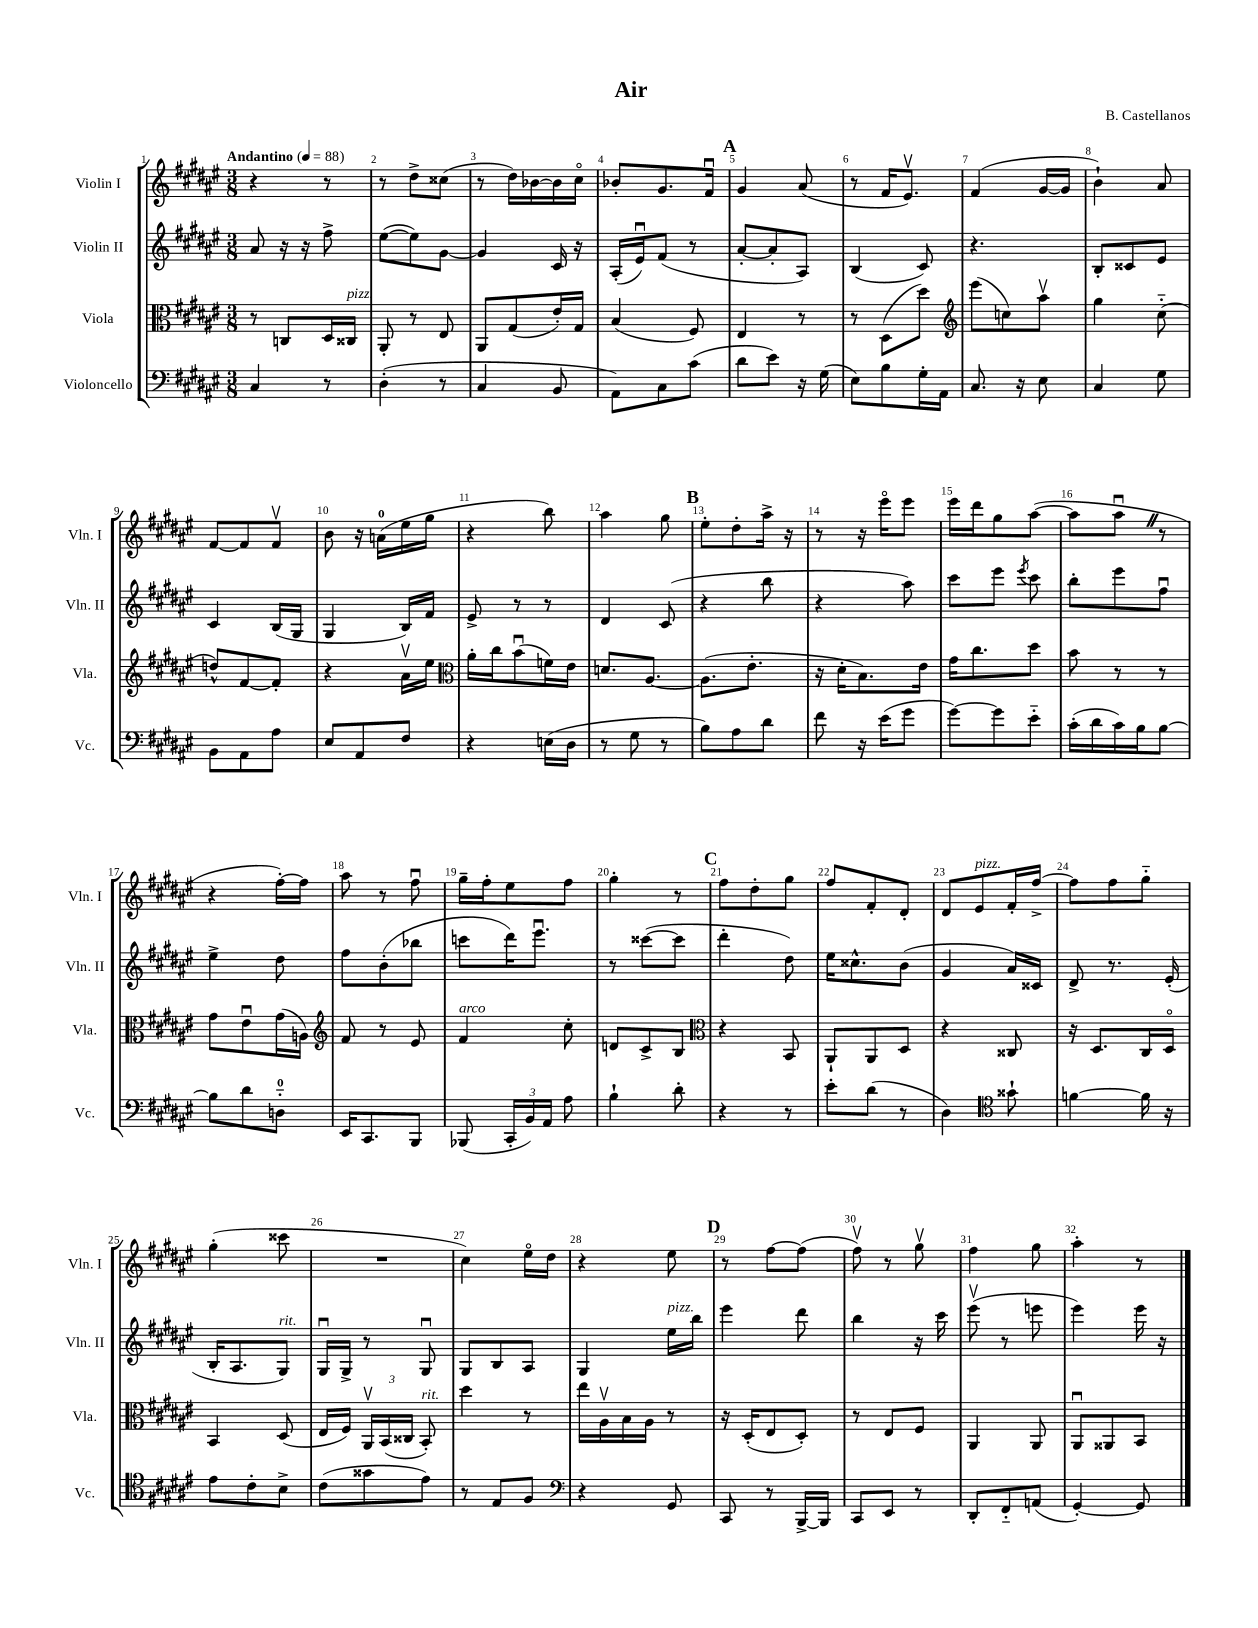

**kern	**kern	**kern	**kern
*part4	*part3	*part2	*part1
*staff4	*staff3	*staff2	*staff1
*I"Violoncello	*I"Viola	*I"Violin II	*I"Violin I
*I'Vc.	*I'Vla.	*I'Vln. II	*I'Vln. I
*clefF4	*clefC3	*clefG2	*clefG2
*k[f#c#g#d#a#e#]	*k[f#c#g#d#a#e#]	*k[f#c#g#d#a#e#]	*k[f#c#g#d#a#e#]
*M3/8	*M3/8	*M3/8	*M3/8
*MM88	*MM88	*MM88	*MM88
=1	=1	=1	=1
!	!	!	!LO:TX:a:B:t=Andantino
4C#/	8r	8a#/	4r
.	8Cn/L	16r	.
.	.	16r	.
8r	16D#/L	8ff#^\	8r
!	!LO:TX:a:i:t=pizz.	!	!
.	16C##X/JJ	.	.
=2	=2	=2	=2
(4D#'\	8AA#'/	([8ee#\L	8r
.	8r	8ee#\])	8dd#^\L
8r	8E#/	[8g#\J	(8cc##X\J
=3	=3	=3	=3
4C#/	8AA#/L	4g#/]	8r
.	(8G#/	.	16dd#\LL)
.	.	.	[16b-X\
8BB/	16e#'/L)	16c#/	16b-\]
.	16G#/JJ	16r	16cc#\JJ
=4	=4	=4	=4
8AA#\L)	(4B/	(16A#'/LL	8b-X'/L
.	.	16e#u/J)	.
8C#\	.	(8f#/J	8.g#/
(8c#\J	8F#/)	8r	.
.	.	.	16f#u/Jk
!!LO:REH:place=s1:t=A
=5	=5	=5	=5
8d#\L	4E#/	[8a#'/L	4g#/
8e#\J)	.	8a#'/]	.
16r	8r	8A#/J)	(8a#/
(16G#\	.	.	.
=6	=6	=6	=6
8E#\L)	8r	(4B/	8r
8B\	(8D#\L	.	16f#/KL
.	.	.	8.e#v/J)
16G#'\L	8dd#\J)	8c#/)	.
16AA#\JJ	.	.	.
=7	=7	=7	=7
*	*clefG2	*	*
8.C#/	(8eee#\L	4.r	(4f#/
.	8ccn\)	.	.
16r	.	.	.
8E#\	8aa#v\J	.	[16g#/LL
.	.	.	16g#/JJ]
=8	=8	=8	=8
4C#/	4gg#\	8B'/L	4b`\)
.	.	8c##X/	.
8G#\	(8cc#\	8e#/J	8a#/
!!LO:LB:g=z
=9	=9	=9	=9
8BB\L	8ddn^^/L)	4c#/	[8f#/L
8AA#\	[8f#/	.	8f#/]
8A#\J	8f#'/J]	(16B/LL	8f#v/J
.	.	16G#/JJ	.
=10	=10	=10	=10
8E#/L	4r	4G#/	8b\
8AA#/	.	.	16r
.	.	.	(16an\LL
8F#/J	16a#v\LL	16B/LL)	16ee#\
.	16ee#\JJ	16f#/JJ	16gg#\JJ
=11	=11	=11	=11
*	*clefC3	*	*
4r	16a#'\LL	8e#^/	4r
.	16cc#\J	.	.
.	(8bu\	8r	.
(16En\LL	16fn\L)	8r	8bb\)
16D#\JJ	16e#\JJ	.	.
=12	=12	=12	=12
8r	8.dn/L	4d#/	4aa#\
8G#\	.	.	.
.	[8.A#/J	.	.
8r	.	(8c#/	8gg#\
!!LO:REH:place=s1:t=B
=13	=13	=13	=13
8B\L)	(8.A#\L]	4r	8ee#'\L
8A#\	.	.	8dd#'\
.	8.e#'\J	.	.
8d#\J	.	8bb\	16aa#^\Jk
.	.	.	16r
=14	=14	=14	=14
8f#\	16r	4r	8r
.	16d#'\KL	.	.
16r	8.B\)	.	16r
(16e#\KL	.	.	16eee#\KL
8g#\J	.	8aa#\)	8eee#\J
.	16e#\Jk	.	.
=15	=15	=15	=15
[8g#\L)	16g#\KL	8ccc#\L	16eee#\LL
.	8.cc#\	.	16ddd#\J
8g#\]	.	8eee#\J	8gg#\
.	.	8qeee#/	.
8e#\J	8dd#\J	8ccc#\	([8aa#\J
=16	=16	=16	=16
(16c#'\LL	8b\	8bb'\L	8aa#\L]
16d#\	.	.	.
16c#\)	8r	8eee#\	8aa#uZ\J
16B\J	.	.	.
[8B\J	8r	8ff#u\J	8r
!!LO:LB:g=z
=17	=17	=17	=17
8B\L]	8g#\L	4ee#^\	4r
8d#\	8e#u\	.	.
8Dn\J	(16g#\L	8dd#\	[16ff#'\LL)
.	16An\JJ)	.	16ff#\JJ]
=18	=18	=18	=18
*	*clefG2	*	*
16EE#/KL	8f#/	8ff#\L	8aa#\
8.CC#/	.	.	.
.	8r	(8b'\	8r
8BBB/J	8e#/	8bb-X\J	8ff#u\
=19	=19	=19	=19
!	!LO:TX:a:i:t=arco	!	!
(8BBB-X/	4f#/	8cccn\L	16gg#~\LL
.	.	.	16ff#'\J
24CC#'/LL	.	16ddd#\K)	8ee#\
24BB/)	.	.	.
.	.	8.eee#u\J	.
24AA#/JJ	.	.	.
8A#\	8cc#'\	.	8ff#\J
=20	=20	=20	=20
4B`\	8dn/L	8r	4gg#'\
.	8c#^/	([8ccc##X\L	.
8d#'\	8B/J	8ccc##\J]	8r
!!LO:REH:place=s1:t=C
=21	=21	=21	=21
*	*clefC3	*	*
4r	4r	4ddd#'\	8ff#\L
.	.	.	8dd#'\
8r	8BB/	8dd#\)	8gg#\J
=22	=22	=22	=22
8e#'\L	8AA#`/L	16ee#\KL	8ff#/L
.	.	8.cc##X^^\	.
(8d#\J	8AA#/	.	8f#'/
8r	8D#/J	(8b\J	8d#'/J
=23	=23	=23	=23
4D#\)	4r	4g#/	8d#/L
!	!	!	!LO:TX:a:i:t=pizz.
.	.	.	8e#/
*clefC4	*	*	*
8g##X`\	8C##X/	16a#/LL)	16f#'/L
.	.	16c##X/JJ	[16ff#^/JJ
=24	=24	=24	=24
[4fn\	16r	8d#^/	8ff#\L]
.	8.D#/L	.	.
.	.	8.r	8ff#\
16f\]	16C#/L	.	8gg#\J
16r	16D#/JJ	(16e#'/	.
!!LO:LB:g=z
=25	=25	=25	=25
8e#\L	4BB/	16B'/KL	(4gg#'\
.	.	8.A#/	.
8c#'\	.	.	.
!	!	!LO:TX:a:i:t=rit.	!
8B^\J	(8D#/	8G#/J)	8ccc##X\
=26	=26	=26	=26
(8c#\L	16E#/LL	16G#u/LL	4.r
.	16F#/JJ)	16G#^/JJ	.
8g##X\	24AA#v/LL	8r	.
.	(24BB/	.	.
.	24C##X/JJ	.	.
!	!LO:TX:a:i:t=rit.	!	!
8e#\J)	8BB'/)	8G#u/	.
=27	=27	=27	=27
8r	4dd#\	8G#/L	4cc#\)
8E#/L	.	8B/	.
8F#/J	8r	8A#/J	16ee#\LL
.	.	.	16dd#\JJ
=28	=28	=28	=28
*clefF4	*	*	*
4r	16ee#\LL	4G#/	4r
.	16A#v\	.	.
.	16B\	.	.
.	16A#\JJ	.	.
!	!	!LO:TX:a:i:t=pizz.	!
8GG#/	8r	16ee#\LL	8ee#\
.	.	16bb\JJ	.
!!LO:REH:place=s1:t=D
=29	=29	=29	=29
8CC#/	16r	4eee#\	8r
.	(16D#'/KL	.	.
8r	8E#/	.	[8ff#\L
[16BBB^/LL	8D#'/J)	8ddd#\	(8ff#\J]
16BBB/JJ]	.	.	.
=30	=30	=30	=30
8CC#/L	8r	4bb\	8ff#v\)
8EE#/J	8E#/L	.	8r
8r	8F#/J	16r	8gg#v\
.	.	16ccc#\	.
=31	=31	=31	=31
8DD#'/L	4AA#/	(8eee#v\	4ff#\
8FF#/	.	8r	.
(8AAn/J	8AA#/	8eeen\	8gg#\
=32	=32	=32	=32
[4GG#'/)	8AA#u/L	4eee#\)	4aa#'\
.	8AA##X/	.	.
8GG#/]	8BB/J	16eee#\	8r
.	.	16r	.
==	==	==	==
*-	*-	*-	*-
